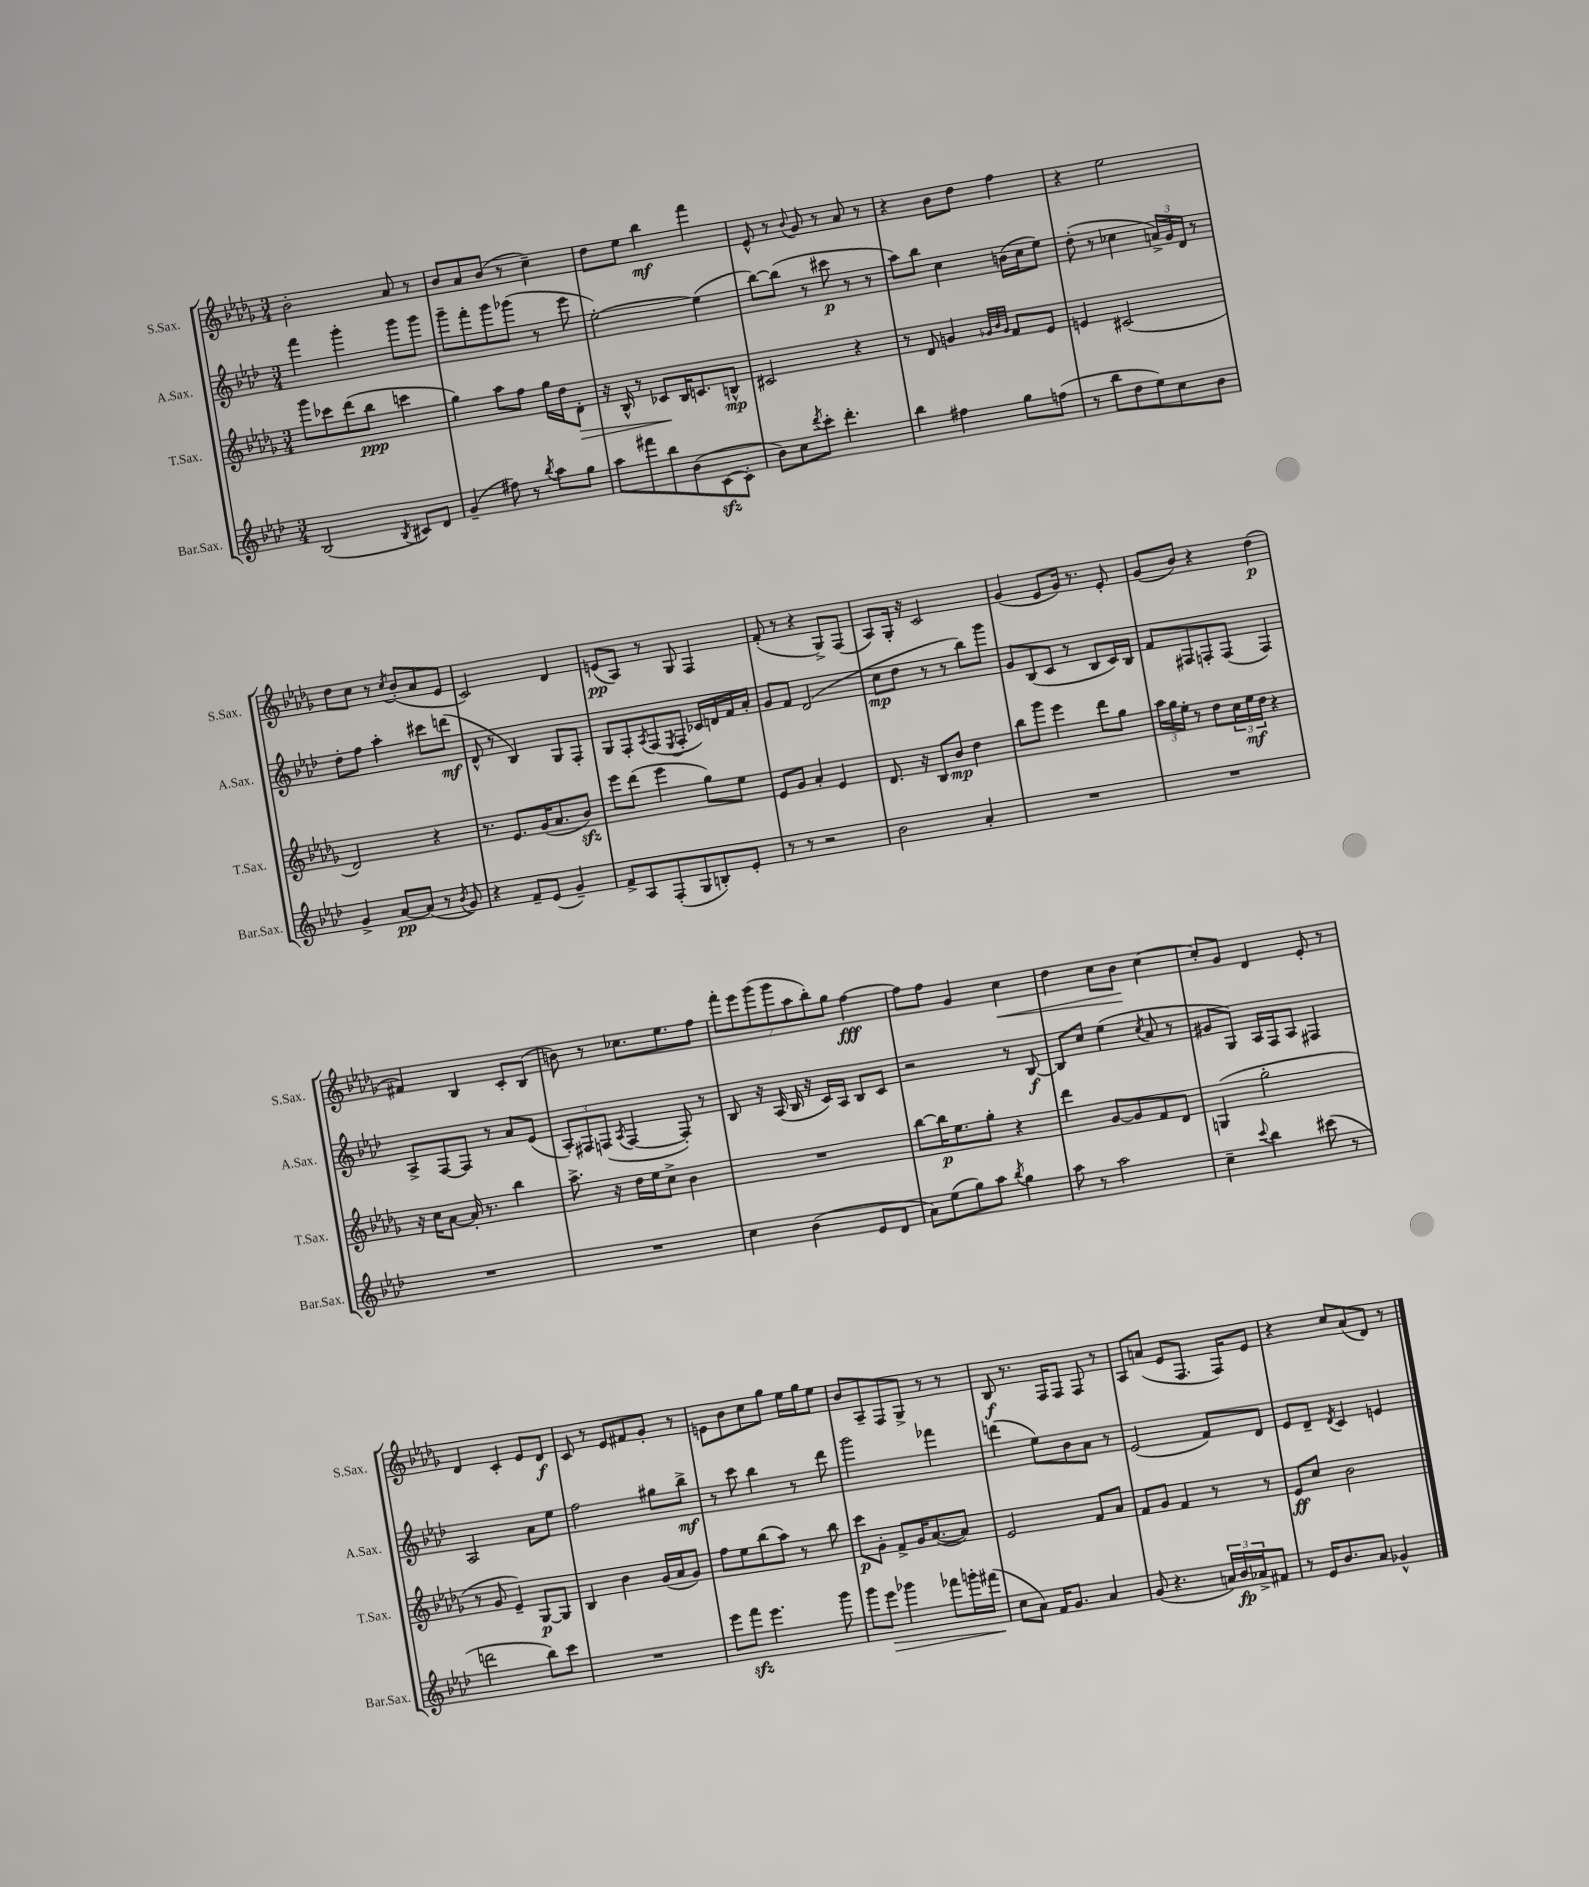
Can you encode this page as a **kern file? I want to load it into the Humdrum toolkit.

**kern	**dynam	**kern	**dynam	**kern	**dynam	**kern	**dynam
*part4	*part4	*part3	*part3	*part2	*part2	*part1	*part1
*staff4	*staff4	*staff3	*staff3	*staff2	*staff2	*staff1	*staff1
*I"Bar.Sax.	*	*I"T.Sax.	*	*I"A.Sax.	*	*I"S.Sax.	*
*I'Bar.Sax.	*	*I'T.Sax.	*	*I'A.Sax.	*	*I'S.Sax.	*
*clefG2	*	*clefG2	*	*clefG2	*	*clefG2	*
*k[b-e-a-d-]	*	*k[b-e-a-d-g-]	*	*k[b-e-a-d-]	*	*k[b-e-a-d-g-]	*
*M3/4	*	*M3/4	*	*M3/4	*	*M3/4	*
=7	=7	=7	=7	=7	=7	=7	=7
(2B-/	.	8ggg-\L	.	4fff\	.	2b-'\	.
.	.	8ccc-X\	.	.	.	.	.
.	.	(8ddd-\	.	4ggg'\	.	.	.
.	.	8bb-\J	ppp	.	.	.	.
8qB-/	.	.	.	.	.	.	.
8c#X/L)	.	4cccn\	.	8ggg\L	.	8a-/	.
8d-/J	.	.	.	8ggg\J	.	8r	.
=8	=8	=8	=8	=8	=8	=8	=8
(4g~/	.	4gg-\)	.	8ggg~\L	.	8b-/L	.
.	.	.	.	8fff'\	.	8a-/	.
8ff#X\)	.	8aa-\L	.	8ggg\	.	(8b-/J	.
8r	.	8ff\J	.	(8ggg-X\J	.	8r	.
8qbb-/	.	.	.	.	.	.	.
8aa-\L	.	16gg-\LL	.	8r	.	4cc~\)	.
.	.	16dd-\J	.	.	.	.	.
!	!	!	!LO:HP:b	!	!	!	!
8gg\J	.	8d-'\J	>	8eee-\	.	.	.
=9	=9	=9	=9	=9	=9	=9	=9
8aa-\L	.	16r	.	[2ee-'\)	.	8dd-\L	.
.	.	16B-^^/	.	.	.	.	.
8fff#X\	.	8r	.	.	.	8ee-\J	.
8bb-\	.	8c-X/L	.	.	.	4bb-\	mf
(8b-\	.	16B-/K	]	.	.	.	.
.	.	8.cn/	.	.	.	.	.
[8czz\	.	.	.	(4ee-\]	.	4fff\	.
8c'\J]	.	8Bn^^/J	mp	.	.	.	.
=10	=10	=10	=10	=10	=10	=10	=10
8b-\L)	.	2c#X/	.	[8bb-\L)	.	8e-^^/	.
8cc\	.	.	.	(8bb-\J]	.	8r	.
8qddd-/	.	.	.	.	.	8qqb-/	.
8ccc'\J	.	.	.	8r	.	8g-/	.
4.ddd-'\	.	.	.	8ccc#X\	p	8r	.
.	.	4r	.	8r	.	8a-/	.
.	.	.	.	8r	.	8r	.
=11	=11	=11	=11	=11	=11	=11	=11
4bb-\	.	8r	.	8aa-\L)	.	4r	.
.	.	8d-/	.	8bb-\J	.	.	.
4ff#X\	.	4gn/	.	4cc\	.	8b-\L	.
.	.	.	.	.	.	8dd-\J	.
.	.	32qqg-X/LLL	.	.	.	.	.
.	.	32qqb-/	.	.	.	.	.
.	.	32qqg-/JJJ	.	.	.	.	.
8gg\L	.	8f/L	.	(16bn\LL	.	4ff\	.
.	.	.	.	16cc\J	.	.	.
(8ffn\J	.	8e-/J	.	8ee-\J)	.	.	.
=12	=12	=12	=12	=12	=12	=12	=12
8r	.	4en/	.	(8dd-'\	.	4r	.
8bb-\L	.	.	.	8r	.	.	.
8dd-\	.	(2c#X/	.	4cc-X\	.	2ee-\	.
8ee-\)	.	.	.	.	.	.	.
8cc\	.	.	.	24an^/LL)	.	.	.
.	.	.	.	24g/	.	.	.
.	.	.	.	24d-/JJ	.	.	.
8b-\J	.	.	.	8r	.	.	.
!!LO:LB:g=z
=13	=13	=13	=13	=13	=13	=13	=13
4g^/	.	2d-/)	.	8dd-'\L	.	8dd-\L	.
.	.	.	.	8ff\J	.	8cc\J	.
[8a-/L	pp	.	.	4aa-'\	.	8r	.
.	.	.	.	.	.	8qcc/	.
(8a-/J]	.	.	.	.	.	(8b-'/L	.
8r	.	4r	.	8ccc#X\L	.	8a-/	.
8qb-/	.	.	.	.	.	.	.
8g/)	.	.	.	(8dddn\J	mf	8e-/J	.
=14	=14	=14	=14	=14	=14	=14	=14
4r	.	8.r	.	8d-^^/	.	2c/)	.
.	.	.	.	8r	.	.	.
.	.	8.e-/L	.	.	.	.	.
8f~/L	.	.	.	4B-/)	.	.	.
(8e-/J	.	(16g-/K	.	.	.	.	.
.	.	8.a-/	.	.	.	.	.
4g~/)	.	.	.	8G/L	.	4d-/	.
.	.	8b-zz/J)	.	8F'/J	.	.	.
=15	=15	=15	=15	=15	=15	=15	=15
8f^/L	.	8eee-\L	.	8G/L	.	(8en/L	pp
8A-/	.	(8ddd-\J	.	8F'/	.	8A-/J)	.
.	.	.	.	8qA-/	.	.	.
(8F'/	.	4eee-\	.	(8F/	.	8r	.
.	.	.	.	8qE-/	.	.	.
8G/	.	.	.	8F'/J	.	8G-/	.
8Bn'/)	.	8gg-\L)	.	16c-X/LL)	.	4F/	.
.	.	.	.	16dn/	.	.	.
8e-'/J	.	8ee-\J	.	16f/	.	.	.
.	.	.	.	16a-'/JJ	.	.	.
=16	=16	=16	=16	=16	=16	=16	=16
8r	.	8e-/L	.	8g/L	.	(8f'/	.
8r	.	8g-/J	.	8f/J	.	8r	.
2r	.	4a-'/	.	(2d-/	.	4r	.
.	.	4e-/	.	.	.	8G-^/L)	.
.	.	.	.	.	.	(8F/J	.
=17	=17	=17	=17	=17	=17	=17	=17
2b-\	.	8.d-/	.	8cc\L	mp	8A-/L)	.
.	.	.	.	8dd-\J	.	16G-'/Jk	.
.	.	16r	.	.	.	16r	.
.	.	8B-/L	.	8r	.	2c/	.
.	.	8b-/J	mp	8r	.	.	.
4a-'/	.	4dd-\	.	8bb-\L)	.	.	.
.	.	.	.	8ggg\J	.	.	.
=18	=18	=18	=18	=18	=18	=18	=18
2.r	.	8bb-\L	.	8g/L	.	(4g-/	.
.	.	8ggg-\J	.	(8B-/	.	.	.
.	.	4eee-\	.	8c/J	.	8e-/L	.
.	.	.	.	8r	.	16g-/Jk)	.
.	.	.	.	.	.	8.r	.
.	.	8ddd-\L	.	8B-/L	.	.	.
.	.	8gg-\J	.	16c/L)	.	8e-'/	.
.	.	.	.	16B-/JJ	.	.	.
=19	=19	=19	=19	=19	=19	=19	=19
2.r	.	24aa-\LL	.	8f/L	.	(8g-/L	.
.	.	24gg-\	.	.	.	.	.
.	.	24ee-'\JJ	.	.	.	.	.
.	.	8r	.	8F#X/	.	8b-/J)	.
.	.	8dd-\L	.	8Fn'/	.	4r	.
.	.	24cc\L	.	(8F/J	.	.	.
.	.	24ee-\	mf	.	.	.	.
.	.	24dd-\JJ	.	.	.	.	.
.	.	4r	.	4F/)	.	(4dd-\	p
!!LO:LB:g=z
=20	=20	=20	=20	=20	=20	=20	=20
2.r	.	16r	.	8A-^/L	.	4f#X/)	.
.	.	16cc\KL	.	.	.	.	.
.	.	[8a-\J	.	[8F/	.	.	.
.	.	16a-'/]	.	8F/J]	.	4B-/	.
.	.	8.r	.	.	.	.	.
.	.	.	.	8r	.	.	.
.	.	4bb-\	.	8a-/L	.	8c'/L	.
.	.	.	.	(8e-/J	.	(8B-/J	.
=21	=21	=21	=21	=21	=21	=21	=21
2.r	.	8.aa-^\	.	12A-'/L)	.	8bn\)	.
.	.	.	.	12F#X/	.	.	.
.	.	.	.	.	.	8r	.
.	.	.	.	(12Fn/J	.	.	.
.	.	16r	.	.	.	.	.
.	.	.	.	8qA-/	.	.	.
.	.	16dd-\LL	.	[4F/	.	8.cc-X\L	.
.	.	16ee-\J	.	.	.	.	.
.	.	8cc^\J	.	.	.	.	.
.	.	.	.	.	.	8.ee-\	.
.	.	4b-\	.	8F'/])	.	.	.
.	.	.	.	8r	.	8ff\J	.
=22	=22	=22	=22	=22	=22	=22	=22
4cc\	.	2.r	.	8B-/	.	14fff'\L	.
.	.	.	.	.	.	14eee-\	.
.	.	.	.	16r	.	.	.
.	.	.	.	.	.	(14ggg-\	.
.	.	.	.	(16A-/	.	.	.
.	.	.	.	.	.	14ggg-\	.
(4b-\	.	.	.	16B-/	.	.	.
.	.	.	.	.	.	14aa-\	.
.	.	.	.	16r	.	.	.
.	.	.	.	.	.	14bb-'\)	.
.	.	.	.	16c/LL)	.	.	.
.	.	.	.	.	.	14gg-\J	.
.	.	.	.	16A-/JJ	.	.	.
8e-/L	.	.	.	8B-/L	.	[4ff\	fff
8d-/J	.	.	.	8c/J	.	.	.
=23	=23	=23	=23	=23	=23	=23	=23
8a-\L)	.	[8bb-\L	.	2r	.	8ff\L]	.
(8ee-\	.	16bb-\K]	p	.	.	8ff\J	.
.	.	8.ee-\	.	.	.	.	.
8gg\)	.	.	.	.	.	4g-/	.
8aa-\J	.	8gg-'\J	.	.	.	.	.
8qbb-/	.	.	.	.	.	.	.
!	!	!	!	!	!	!	!LO:HP:b
4gg\	.	4r	.	8r	.	4cc\	<
.	.	.	.	[8B-/	f	.	.
=24	=24	=24	=24	=24	=24	=24	=24
8aa-\	.	4ddd-\	.	8B-/L]	.	4dd-\	.
8r	.	.	.	8cc/J	.	.	.
2aa-\	.	[8g-/L	.	(4ee-\	.	8cc\L	.
.	.	8g-/]	.	.	.	8b-\J	.
.	.	.	.	8qcc/	.	.	.
.	.	8f/	.	8a-/	.	[4cc\	[
.	.	8d-/J	.	8r	.	.	.
=25	=25	=25	=25	=25	=25	=25	=25
4cc~\	.	(4Gn/	.	8g#X/L	.	8cc'/L]	.
.	.	.	.	8G/J)	.	8g-/J	.
8qqccc/	.	.	.	.	.	.	.
4bb-\	.	2gg-'\	.	16A-/LL	.	4d-/	.
.	.	.	.	16F/J	.	.	.
.	.	.	.	8A-/J	.	.	.
(8ccc#X\	.	.	.	4F#X/	.	8e-'/	.
8r	.	.	.	.	.	8r	.
!!LO:LB:g=z
=26	=26	=26	=26	=26	=26	=26	=26
2dddn\	.	8r	.	2A-/	.	4d-/	.
.	.	8g-/	.	.	.	.	.
.	.	4e-~/)	.	.	.	4c'/	.
8bb-\L)	.	[8G-/L	p	8a-\L	.	8e-/L	.
8ccc\J	.	8G-/J]	.	8ee-\J	.	8d-/J	f
=27	=27	=27	=27	=27	=27	=27	=27
2.r	.	4B-/	.	2ff\	.	8c/	.
.	.	.	.	.	.	8r	.
.	.	4b-\	.	.	.	8e-/L	.
.	.	.	.	.	.	8f#X/	.
.	.	(16g-/LL	.	8gg#X\L	.	8g-'/J	.
.	.	16a-/J	.	.	.	.	.
.	.	8g-/J)	.	8bb-^\J	mf	8r	.
=28	=28	=28	=28	=28	=28	=28	=28
8eee-\L	.	8ff\L	.	8r	.	8en\L	.
8fffzz\J	.	8ee-\	.	8ccc\	.	8b-\	.
4.eee-\	.	(8bb-\	.	4bb-\	.	8cc\	.
.	.	8aa-\J)	.	.	.	8gg-\J	.
.	.	8r	.	8r	.	16ee-\LL	.
.	.	.	.	.	.	16gg-\J	.
8ggg\	.	8bb-\	.	8ddd-\	.	8ee-\J	.
=29	=29	=29	=29	=29	=29	=29	=29
8ggg\L	.	8ccc\L	p	2ggg\	.	8b-/L	.
!	!LO:HP:b	!	!	!	!	!	!
8eee-\J	>	8g-'\J	.	.	.	8A-~/	.
4ggg-X\	.	8f^/L	.	.	.	8F/	.
.	.	16g-/K	.	.	.	8G-^/J	.
.	.	([8.a-/	.	.	.	.	.
8fff-X\L	.	.	.	4fff-X\	.	8r	.
16gggn'\L	.	8a-/J])	.	.	.	8r	.
(16fff#X\JJ	.	.	.	.	.	.	.
.	]	.	.	.	.	.	.
=30	=30	=30	=30	=30	=30	=30	=30
8cc\L	.	2e-/	.	(4dddn\	.	8B-/	f
8a-\J)	.	.	.	.	.	8.r	.
16f/KL	.	.	.	8ee-\L)	.	.	.
8.g/J	.	.	.	.	.	16F/KL	.
.	.	.	.	8b-\	.	8F/J	.
4a-/	.	8f/L	.	8a-\J	.	8F/	.
.	.	8a-/J	.	8r	.	8r	.
=31	=31	=31	=31	=31	=31	=31	=31
(8g/	.	8f/L	.	(2e-/	.	8A-/L	.
4.r	.	8g-/J	.	.	.	(8an/J	.
.	.	4f/	.	.	.	8e-/L	.
.	.	.	.	.	.	8.F/J	.
24an/LL)	.	8r	.	8f/L)	.	.	.
24b-/	fp	.	.	.	.	.	.
.	.	.	.	.	.	16F/KL)	.
24a-X^/J	.	.	.	.	.	.	.
8f#X/J	.	8r	.	8d-/J	.	8e-/J	.
=32	=32	=32	=32	=32	=32	=32	=32
8r	.	8e-/L	ff	8e-/L	.	4r	.
16e-/KL	.	8cc/J	.	8d-~/J	.	.	.
8.b-/	.	.	.	.	.	.	.
.	.	.	.	8qd-/	.	.	.
.	.	2b-\	.	4c/	.	8cc/L	.
8a-/J	.	.	.	.	.	(8a-/	.
4g-X^^/	.	.	.	4en/	.	8d-/J)	.
.	.	.	.	.	.	8r	.
==	==	==	==	==	==	==	==
*-	*-	*-	*-	*-	*-	*-	*-
